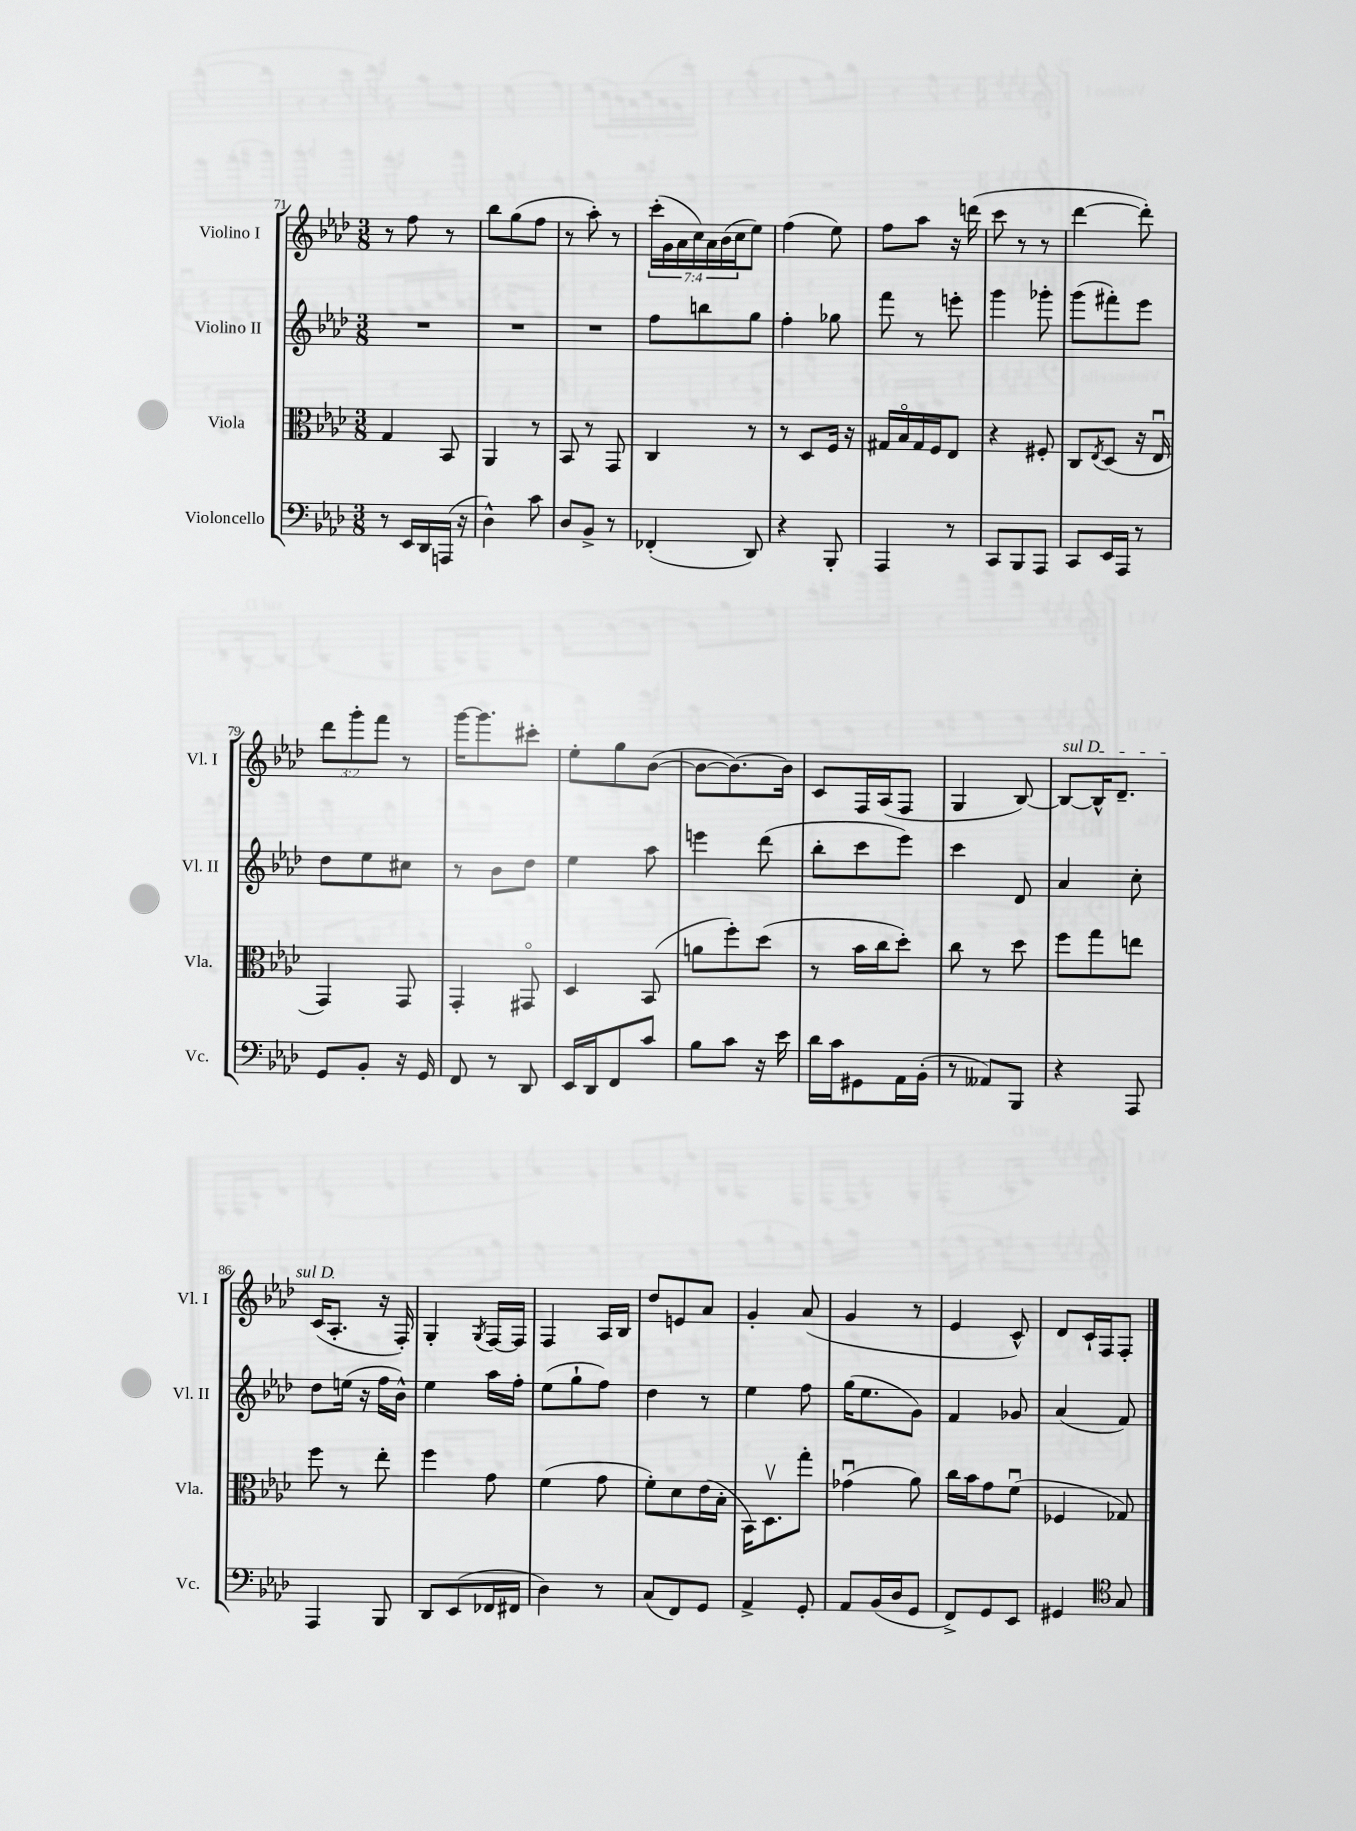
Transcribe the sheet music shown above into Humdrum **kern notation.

**kern	**kern	**kern	**kern
*part4	*part3	*part2	*part1
*staff4	*staff3	*staff2	*staff1
*I"Violoncello	*I"Viola	*I"Violino II	*I"Violino I
*I'Vc.	*I'Vla.	*I'Vl. II	*I'Vl. I
*clefF4	*clefC3	*clefG2	*clefG2
*k[b-e-a-d-]	*k[b-e-a-d-]	*k[b-e-a-d-]	*k[b-e-a-d-]
*M3/8	*M3/8	*M3/8	*M3/8
=71	=71	=71	=71
8r	4G/	4.r	8r
16EE-/LL	.	.	8ff\
16DD-/	.	.	.
(16AAAn/JJ	8BB-/	.	8r
16r	.	.	.
=72	=72	=72	=72
4D-^^\)	4AA-/	4.r	8bb-\L
.	.	.	(8gg\
8c\	8r	.	8ff\J
=73	=73	=73	=73
8D-/L	8BB-/	4.r	8r
8BB-^/J	8r	.	8aa-'\)
8r	8GG/	.	8r
=74	=74	=74	=74
(4FF-X'/	4C/	8ff\L	(28ccc'\LL
.	.	.	28g\
.	.	.	28a-\
.	.	.	28cc\)
.	.	8bbn\	.
.	.	.	28a-\
.	.	.	(28b-\
.	.	.	28cc\J
8DD-/)	8r	8gg\J	8ee-\J)
=75	=75	=75	=75
4r	8r	4ff'\	(4ff\
.	8D-/L	.	.
8BBB-'/	16F/Jk	8gg-X\	8ee-\)
.	16r	.	.
=76	=76	=76	=76
4AAA-/	16G#X/LL	8fff\	8ff\L
.	16B-/	.	.
.	16G#/	8r	8aa-\J
.	16F/J	.	.
8r	8E-/J	8eeen'\	16r
.	.	.	(16dddn\
=77	=77	=77	=77
8CC/L	4r	4ggg\	8ccc\
8BBB-/	.	.	8r
8AAA-/J	8F#X'/	8ggg-X'\	8r
=78	=78	=78	=78
8CC/L	8C/L	(8ggg\L	[4ddd-\
.	8qE-/	.	.
16EE-/L	(8D-/J	8fff#X'\)	.
16AAA-/JJ	.	.	.
8r	16r	8eee-\J	8ddd-'\])
.	16E-u/	.	.
!!LO:LB:g=z
=79	=79	=79	=79
8GG/L	4GG/)	8dd-\L	12ddd-\L
.	.	.	12ggg'\
8BB-'/J	.	8ee-\	.
.	.	.	12fff\J
16r	8GG/	8cc#X\J	8r
16GG/	.	.	.
=80	=80	=80	=80
8FF/	4GG'/	8r	[16ggg\KL
.	.	.	8.ggg\]
8r	.	8b-\L	.
8DD-/	8GG#X/	8dd-\J	8ccc#X'\J
=81	=81	=81	=81
16EE-/LL	4D-/	4ee-\	8ee-'\L
16DD-/J	.	.	.
8FF/	.	.	8gg\
8c/J	(8BB-/	8aa-\	([8b-\J
=82	=82	=82	=82
8B-\L	8an\L	4eeen\	8b-\L_
8c\J	8ff'\)	.	8.b-\_)
16r	(8dd-\J	(8ddd-\	.
16e-\	.	.	16b-\Jk]
=83	=83	=83	=83
16d-\LL	8r	8bb-'\L	8c/L
16c\J	.	.	.
8GG#X\	16b-\LL	8ccc\	16F/L
.	16cc\J	.	(16A-/J
16AA-\L	8dd-'\J)	8eee-\J)	8F/J
(16BB-'\JJ	.	.	.
=84	=84	=84	=84
8r	8cc\	4ccc\	4G/
8AA--X/L)	8r	.	.
8BBB-/J	8dd-\	8d-/	[8B-/)
=85	=85	=85	=85
!	!	!	!LO:TX:a:i:t=sul D
4r	8ff\L	4a-/	8B-/L_
.	8gg\	.	16B-^^/K]
.	.	.	8.d-~/J
8AAA-/	8een\J	8cc'\	.
!!LO:LB:g=z
=86	=86	=86	=86
4AAA-/	8ff\	8dd-\L	(16c/KL
.	.	.	8.A-'/J
.	8r	(16een\Jk	.
.	.	16r	.
8BBB-/	8ee-'\	16ff\LL	16r
.	.	16b-^^\JJ)	16F'/)
=87	=87	=87	=87
8DD-/L	4ff\	4ee-\	4G'/
(8EE-/	.	.	.
.	.	.	8qG/
16FF-X/L	8g\	16aa-\LL	[16F/LL
16FF#X/JJ	.	16ff'\JJ	16F/JJ]
=88	=88	=88	=88
4D-\)	(4f\	(8ee-\L	4F/
.	.	8gg`\	.
8r	8g\	8ff\J)	16A-/LL
.	.	.	16B-/JJ
=89	=89	=89	=89
(8C/L	8f'\L)	4dd-\	8dd-/L
8FF/)	8d-\	.	8en/
8GG/J	(16e-\L	8r	8a-/J
.	16B-'\JJ	.	.
=90	=90	=90	=90
4AA-^/	16BB-\KL)	4ee-\	4g'/
.	8.D-v\	.	.
8GG'/	8gg'\J	8ff\	(8a-/
=91	=91	=91	=91
8AA-/L	(4g-Xu\	(16gg\KL	4g/
.	.	8.ee-\	.
(16BB-/L	.	.	.
16D-/J	.	.	.
8GG/J	8a-\)	8g\J)	8r
=92	=92	=92	=92
8FF^/L)	16cc\LL	4f/	4e-/
.	16b-\J	.	.
8GG/	8g\	.	.
8EE-/J	(8fu\J	8g-X/	8c^^/)
=93	=93	=93	=93
4GG#X/	4F-X/	(4a-/	8d-/L
.	.	.	16c`/L
.	.	.	16F/J
*clefC4	*	*	*
8G/	8G-X/)	8f/)	8F'/J
==	==	==	==
*-	*-	*-	*-
